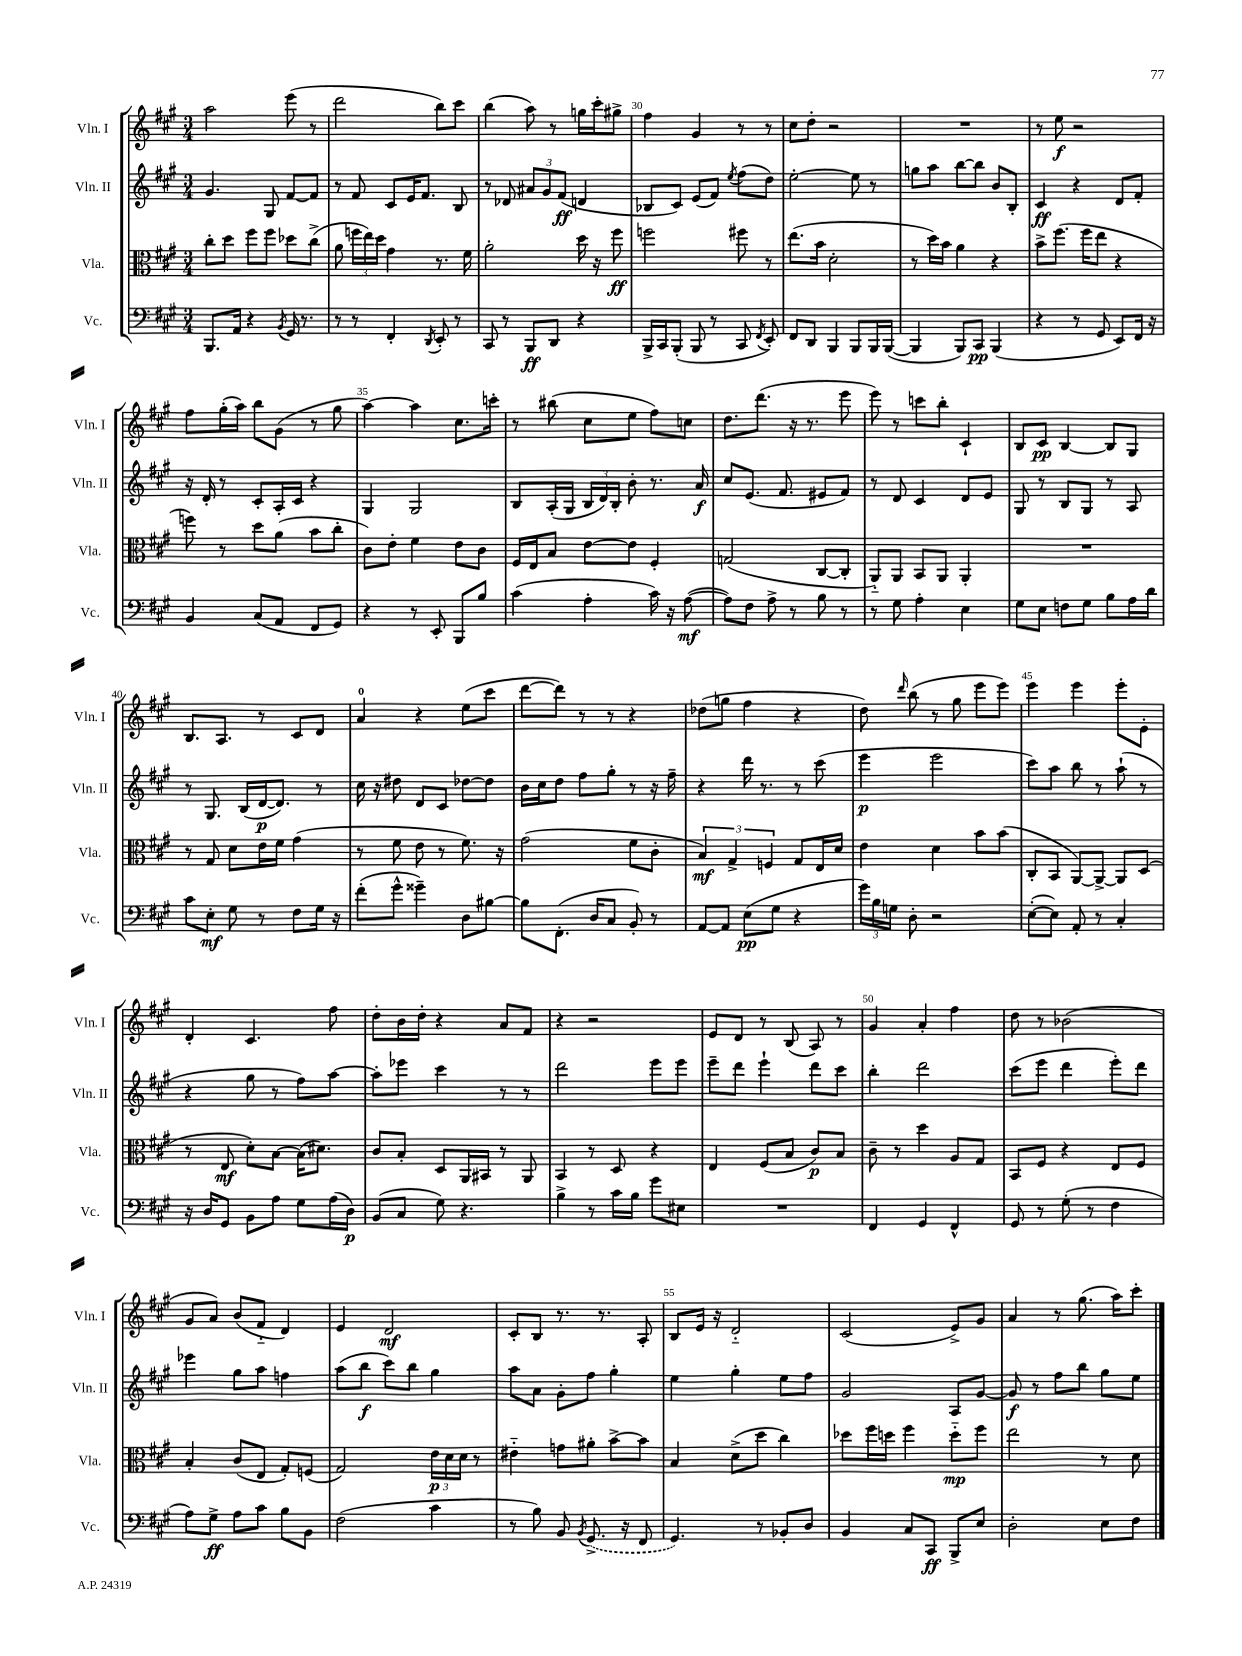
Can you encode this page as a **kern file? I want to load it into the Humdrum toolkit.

**kern	**dynam	**kern	**dynam	**kern	**dynam	**kern	**dynam
*part4	*part4	*part3	*part3	*part2	*part2	*part1	*part1
*staff4	*staff4	*staff3	*staff3	*staff2	*staff2	*staff1	*staff1
*I"Vc.	*	*I"Vla.	*	*I"Vln. II	*	*I"Vln. I	*
*I'Vc.	*	*I'Vla.	*	*I'Vln. II	*	*I'Vln. I	*
*clefF4	*	*clefC3	*	*clefG2	*	*clefG2	*
*k[f#c#g#]	*	*k[f#c#g#]	*	*k[f#c#g#]	*	*k[f#c#g#]	*
*M3/4	*	*M3/4	*	*M3/4	*	*M3/4	*
=27	=27	=27	=27	=27	=27	=27	=27
8.BBB/L	.	8cc#'\L	.	4.g#/	.	2aa\	.
.	.	8dd\J	.	.	.	.	.
16AA/Jk	.	.	.	.	.	.	.
4r	.	8ff#\L	.	.	.	.	.
.	.	8ff#\J	.	8G#/	.	.	.
8qBB/	.	.	.	.	.	.	.
16GG#/	.	8dd-X\L	.	[8f#/L	.	(8eee\	.
8.r	.	.	.	.	.	.	.
.	.	(8cc#^\J	.	8f#/J]	.	8r	.
=28	=28	=28	=28	=28	=28	=28	=28
8r	.	8a\	.	8r	.	2ddd\	.
8r	.	24ffn\LL	.	8f#/	.	.	.
.	.	24ee\)	.	.	.	.	.
.	.	24dd\JJ	.	.	.	.	.
4FF#'/	.	4g#\	.	8c#/L	.	.	.
.	.	.	.	16e/K	.	.	.
.	.	.	.	8.f#/J	.	.	.
8qDD/	.	.	.	.	.	.	.
8EE'/	.	8.r	.	.	.	8bb\L)	.
8r	.	.	.	8B/	.	8ccc#\J	.
.	.	16f#\	.	.	.	.	.
=29	=29	=29	=29	=29	=29	=29	=29
8CC#/	.	2a'\	.	8r	.	(4bb\	.
8r	.	.	.	8d-X/	.	.	.
8BBB/L	ff	.	.	12a#X/L	.	8aa\)	.
.	.	.	.	12g#/	.	.	.
8DD/J	.	.	.	.	.	8r	.
.	.	.	.	(12f#/J	ff	.	.
4r	.	16dd\	.	4dn/	.	16ggn\LL	.
.	.	16r	.	.	.	16ccc#'\J	.
.	.	8ff#\	ff	.	.	8gg#X^\J	.
=30	=30	=30	=30	=30	=30	=30	=30
16BBB^/LL	.	2ffn\	.	8B-X/L	.	4ff#\	.
16CC#/J	.	.	.	.	.	.	.
(8BBB'/J	.	.	.	8c#/J)	.	.	.
8BBB/	.	.	.	(8e/L	.	4g#/	.
8r	.	.	.	8f#/J)	.	.	.
.	.	.	.	8qee/	.	.	.
8CC#/	.	8ff#X\	.	(8ff#\L	.	8r	.
8qFF#/	.	.	.	.	.	.	.
8EE'/)	.	8r	.	8dd\J)	.	8r	.
=31	=31	=31	=31	=31	=31	=31	=31
8FF#/L	.	(8.ee\L	.	[2ee'\	.	8cc#\L	.
8DD/J	.	.	.	.	.	8dd'\J	.
.	.	16b\Jk	.	.	.	.	.
4BBB/	.	2d'\	.	.	.	2r	.
8BBB/L	.	.	.	8ee\]	.	.	.
16BBB/L	.	.	.	8r	.	.	.
([16BBB/JJ	.	.	.	.	.	.	.
=32	=32	=32	=32	=32	=32	=32	=32
4BBB/]	.	8r	.	8ggn\L	.	2.r	.
.	.	16dd\LL)	.	8aa\J	.	.	.
.	.	16b\JJ	.	.	.	.	.
8BBB/L)	.	4a\	.	[8bb\L	.	.	.
8CC#/J	pp	.	.	8bb\J]	.	.	.
(4BBB/	.	4r	.	8b/L	.	.	.
.	.	.	.	8B'/J	.	.	.
=33	=33	=33	=33	=33	=33	=33	=33
4r	.	8b^\L	.	4c#/	ff	8r	.
.	.	(8.ff#\J	.	.	.	8ee\	f
8r	.	.	.	4r	.	2r	.
.	.	16ff#\KL	.	.	.	.	.
8GG#/	.	8ee\J	.	.	.	.	.
8EE/L)	.	4r	.	8d/L	.	.	.
16FF#/Jk	.	.	.	8f#'/J	.	.	.
16r	.	.	.	.	.	.	.
!!LO:LB:g=z
=34	=34	=34	=34	=34	=34	=34	=34
4BB/	.	8ffn\)	.	16r	.	8ff#\L	.
.	.	.	.	16d'/	.	.	.
.	.	8r	.	8r	.	(16gg#'\L	.
.	.	.	.	.	.	16aa\JJ)	.
(8C#/L	.	8dd\L	.	8c#'/L	.	8bb\L	.
8AA/J	.	(8a\J	.	16A'/L	.	(8g#\J	.
.	.	.	.	16c#/JJ	.	.	.
8FF#/L	.	8b\L	.	4r	.	8r	.
8GG#/J)	.	8cc#'\J	.	.	.	8gg#\	.
=35	=35	=35	=35	=35	=35	=35	=35
4r	.	8c#\L)	.	4G#/	.	[4aa\)	.
.	.	8e'\J	.	.	.	.	.
8r	.	4f#\	.	2G#/	.	4aa\]	.
8EE'/	.	.	.	.	.	.	.
8BBB/L	.	8e\L	.	.	.	8.cc#\L	.
8B/J	.	8c#\J	.	.	.	.	.
.	.	.	.	.	.	16cccn'\Jk	.
=36	=36	=36	=36	=36	=36	=36	=36
(4c#\	.	16F#/LL	.	8B/L	.	8r	.
.	.	16E/J	.	.	.	.	.
.	.	8B/J	.	(16A'/L	.	(8bb#X\	.
.	.	.	.	16G#/JJ	.	.	.
4A'\	.	[8e\L	.	24B/LL	.	8cc#\L	.
.	.	.	.	24d/)	.	.	.
.	.	.	.	24B'/JJ	.	.	.
.	.	8e\J]	.	8b'\	.	8ee\J	.
16c#\)	.	4F#'/	.	8.r	.	8ff#\L)	.
16r	.	.	.	.	.	.	.
([8A\	mf	.	.	.	.	8ccn\J	.
.	.	.	.	16a/	f	.	.
=37	=37	=37	=37	=37	=37	=37	=37
8A\L])	.	(2Gn/	.	8cc#/L	.	8.dd\L	.
8F#\J	.	.	.	(8.e/J	.	.	.
.	.	.	.	.	.	(8.ddd\J	.
8A^\	.	.	.	.	.	.	.
.	.	.	.	8.f#/	.	.	.
8r	.	.	.	.	.	16r	.
.	.	.	.	.	.	8.r	.
8B\	.	[8C#/L	.	8e#X/L	.	.	.
8r	.	8C#'/J]	.	8f#/J)	.	8eee\	.
=38	=38	=38	=38	=38	=38	=38	=38
8r	.	8AA/L)	.	8r	.	8eee\)	.
8G#\	.	8AA/J	.	8d/	.	8r	.
4A'\	.	8BB/L	.	4c#/	.	8cccn\L	.
.	.	8AA/J	.	.	.	8bb'\J	.
4E\	.	4AA'/	.	8d/L	.	4c#`/	.
.	.	.	.	8e/J	.	.	.
=39	=39	=39	=39	=39	=39	=39	=39
8G#\L	.	2.r	.	8G#/	.	8B/L	.
8E\J	.	.	.	8r	.	8c#/J	pp
8Fn\L	.	.	.	8B/L	.	[4B/	.
8G#\J	.	.	.	8G#/J	.	.	.
8B\L	.	.	.	8r	.	8B/L]	.
16A\L	.	.	.	8A/	.	8G#/J	.
16d\JJ	.	.	.	.	.	.	.
!!LO:LB:g=z
=40	=40	=40	=40	=40	=40	=40	=40
8c#\L	.	8r	.	8r	.	8.B/L	.
8E'\J	mf	8G#/	.	8.G#/	.	.	.
.	.	.	.	.	.	8.A/J	.
8G#\	.	8d\L	.	.	.	.	.
.	.	.	.	(16B/LL	.	.	.
8r	.	16e\L	.	[16d/J	p	8r	.
.	.	16f#\JJ	.	8.d/J])	.	.	.
8F#\L	.	(4g#\	.	.	.	8c#/L	.
16G#\Jk	.	.	.	8r	.	8d/J	.
16r	.	.	.	.	.	.	.
=41	=41	=41	=41	=41	=41	=41	=41
(8f#'\L	.	8r	.	16cc#\	.	4a/	.
.	.	.	.	16r	.	.	.
8g#^^\J	.	8f#\	.	8dd#X\	.	.	.
4g##X~\)	.	8e\	.	8d/L	.	4r	.
.	.	8r	.	8c#/J	.	.	.
8D\L	.	8.f#\)	.	[8dd-X\L	.	(8ee\L	.
[8B#X\J	.	.	.	8dd-\J]	.	8ccc#\J	.
.	.	16r	.	.	.	.	.
=42	=42	=42	=42	=42	=42	=42	=42
8B#\L]	.	(2g#\	.	16b\LL	.	[8ddd\L	.
.	.	.	.	16cc#\J	.	.	.
(8.FF#'\J	.	.	.	8dd\J	.	8ddd\J])	.
.	.	.	.	8ff#\L	.	8r	.
16D/KL	.	.	.	.	.	.	.
8C#/J	.	.	.	8gg#'\J	.	8r	.
8BB'/)	.	8f#\L	.	8r	.	4r	.
8r	.	8c#'\J	.	16r	.	.	.
.	.	.	.	16ff#~\	.	.	.
=43	=43	=43	=43	=43	=43	=43	=43
[8AA/L	.	6B/)	mf	4r	.	(8dd-X\L	.
8AA/J]	.	.	.	.	.	8ggn\J	.
.	.	6G#^/	.	.	.	.	.
(8E\L	pp	.	.	16ddd\	.	4ff#\	.
.	.	.	.	8.r	.	.	.
.	.	6Fn/	.	.	.	.	.
8G#\J	.	.	.	.	.	.	.
4r	.	8G#/L	.	8r	.	4r	.
.	.	16E/L	.	(8ccc#\	.	.	.
.	.	16d/JJ	.	.	.	.	.
=44	=44	=44	=44	=44	=44	=44	=44
24g#\LL)	.	4e\	.	4eee\	p	8dd\)	.
24B\	.	.	.	.	.	.	.
24Gn\JJ	.	.	.	.	.	.	.
.	.	.	.	.	.	16qqddd/	.
8D'\	.	.	.	.	.	(8bb\	.
2r	.	4d\	.	2eee\	.	8r	.
.	.	.	.	.	.	8gg#\	.
.	.	8b\L	.	.	.	8eee\L	.
.	.	(8b\J	.	.	.	8eee\J)	.
=45	=45	=45	=45	=45	=45	=45	=45
([8E'\L	.	8C#'/L	.	8ccc#\L)	.	4eee\	.
8E\J])	.	8BB/J	.	8aa\J	.	.	.
8AA'/	.	[8AA/L)	.	8bb\	.	4eee\	.
8r	.	8AA^/J_	.	8r	.	.	.
4C#'/	.	8AA/L]	.	(8aa`\	.	8eee'\L	.
.	.	(8D/J	.	8r	.	8e'\J	.
!!LO:LB:g=z
=46	=46	=46	=46	=46	=46	=46	=46
16r	.	8r	.	4r	.	4d'/	.
16D/KL	.	.	.	.	.	.	.
8GG#/J	.	8E/	mf	.	.	.	.
8BB\L	.	8d'\L)	.	8gg#\	.	4.c#/	.
8A\J	.	[8B\J	.	8r	.	.	.
8G#\L	.	(16B\KL]	.	8ff#\L)	.	.	.
.	.	8.d#X\J)	.	.	.	.	.
(16A\L	.	.	.	[8aa\J	.	8ff#\	.
16D\JJ)	p	.	.	.	.	.	.
=47	=47	=47	=47	=47	=47	=47	=47
(8BB/L	.	8c#/L	.	8aa'\L]	.	8dd'\L	.
8C#/J	.	8B'/J	.	8eee-X\J	.	16b\L	.
.	.	.	.	.	.	16dd'\JJ	.
8G#\)	.	8D/L	.	4ccc#\	.	4r	.
4.r	.	16AA/L	.	.	.	.	.
.	.	16BB#X/JJ	.	.	.	.	.
.	.	8r	.	8r	.	8a/L	.
.	.	8AA/	.	8r	.	8f#/J	.
=48	=48	=48	=48	=48	=48	=48	=48
4B^\	.	4BB/	.	2ddd\	.	4r	.
8r	.	8r	.	.	.	2r	.
16c#\LL	.	8D/	.	.	.	.	.
16B\JJ	.	.	.	.	.	.	.
8g#\L	.	4r	.	8eee\L	.	.	.
8E#X\J	.	.	.	8eee\J	.	.	.
=49	=49	=49	=49	=49	=49	=49	=49
2.r	.	4E/	.	8eee~\L	.	8e/L	.
.	.	.	.	8ddd\J	.	8d/J	.
.	.	(8F#/L	.	4eee`\	.	8r	.
.	.	8B/J	.	.	.	(8B/	.
.	.	8c#/L)	p	8ddd\L	.	8A/)	.
.	.	8B/J	.	8ccc#\J	.	8r	.
=50	=50	=50	=50	=50	=50	=50	=50
4FF#/	.	8c#~\	.	4bb'\	.	4g#/	.
.	.	8r	.	.	.	.	.
4GG#/	.	4dd\	.	2ddd\	.	4a'/	.
4FF#^^/	.	8A/L	.	.	.	4ff#\	.
.	.	8G#/J	.	.	.	.	.
=51	=51	=51	=51	=51	=51	=51	=51
8GG#/	.	8BB/L	.	(8ccc#\L	.	8dd\	.
8r	.	8F#/J	.	8eee\J	.	8r	.
(8G#'\	.	4r	.	4ddd\	.	(2b-X\	.
8r	.	.	.	.	.	.	.
4F#\	.	8E/L	.	8eee'\L)	.	.	.
.	.	8F#/J	.	8ddd\J	.	.	.
!!LO:LB:g=z
=52	=52	=52	=52	=52	=52	=52	=52
8A\L)	.	4B'/	.	4eee-X\	.	8g#/L	.
8G#^\J	ff	.	.	.	.	8a/J)	.
8A\L	.	(8c#/L	.	8gg#\L	.	(8b/L	.
8c#\J	.	8E/J	.	8aa\J	.	8f#/J	.
8B\L	.	8G#'/L)	.	4ffn\	.	4d/)	.
8BB\J	.	(8Fn/J	.	.	.	.	.
=53	=53	=53	=53	=53	=53	=53	=53
(2F#\	.	2G#/)	.	(8aa\L	.	4e/	.
.	.	.	.	8bb\J	f	.	.
.	.	.	.	8ccc#\L)	.	2d/	mf
.	.	.	.	8bb\J	.	.	.
4c#\	.	24e\LL	p	4gg#\	.	.	.
.	.	24d\	.	.	.	.	.
.	.	24d\JJ	.	.	.	.	.
.	.	8r	.	.	.	.	.
=54	=54	=54	=54	=54	=54	=54	=54
8r	.	4e#X\	.	8aa\L	.	8c#'/L	.
8B\)	.	.	.	8a\J	.	8B/J	.
8BB/	.	8gn\L	.	8g#'\L	.	8.r	.
8qBB/	.	.	.	.	.	.	.
(8.GG#^/	.	8a#X'\J	.	8ff#\J	.	.	.
.	.	.	.	.	.	8.r	.
.	.	[8b^\L	.	4gg#'\	.	.	.
16r	.	.	.	.	.	.	.
8FF#/	.	8b\J]	.	.	.	8A'/	.
=55	=55	=55	=55	=55	=55	=55	=55
4.GG#/)	.	4B/	.	4ee\	.	8B/L	.
.	.	.	.	.	.	16e/Jk	.
.	.	.	.	.	.	16r	.
.	.	(8d^\L	.	4gg#'\	.	2d/	.
8r	.	8dd\J	.	.	.	.	.
8BB-X'/L	.	4cc#\)	.	8ee\L	.	.	.
8D/J	.	.	.	8ff#\J	.	.	.
=56	=56	=56	=56	=56	=56	=56	=56
4BB/	.	8dd-X\L	.	2g#/	.	(2c#/	.
.	.	16ff#\L	.	.	.	.	.
.	.	16ddn\JJ	.	.	.	.	.
8C#/L	.	4ff#\	.	.	.	.	.
8CC#/J	ff	.	.	.	.	.	.
8BBB^/L	.	8dd\L	mp	8A/L	.	8e^/L)	.
8E/J	.	8ff#\J	.	[8g#/J	.	8g#/J	.
=57	=57	=57	=57	=57	=57	=57	=57
2D'\	.	2ee\	.	8g#/]	f	4a/	.
.	.	.	.	8r	.	.	.
.	.	.	.	8ff#\L	.	8r	.
.	.	.	.	8bb\J	.	(8.gg#\	.
8E\L	.	8r	.	8gg#\L	.	.	.
.	.	.	.	.	.	16aa\KL)	.
8F#\J	.	8d\	.	8ee\J	.	8ccc#'\J	.
==	==	==	==	==	==	==	==
*-	*-	*-	*-	*-	*-	*-	*-
